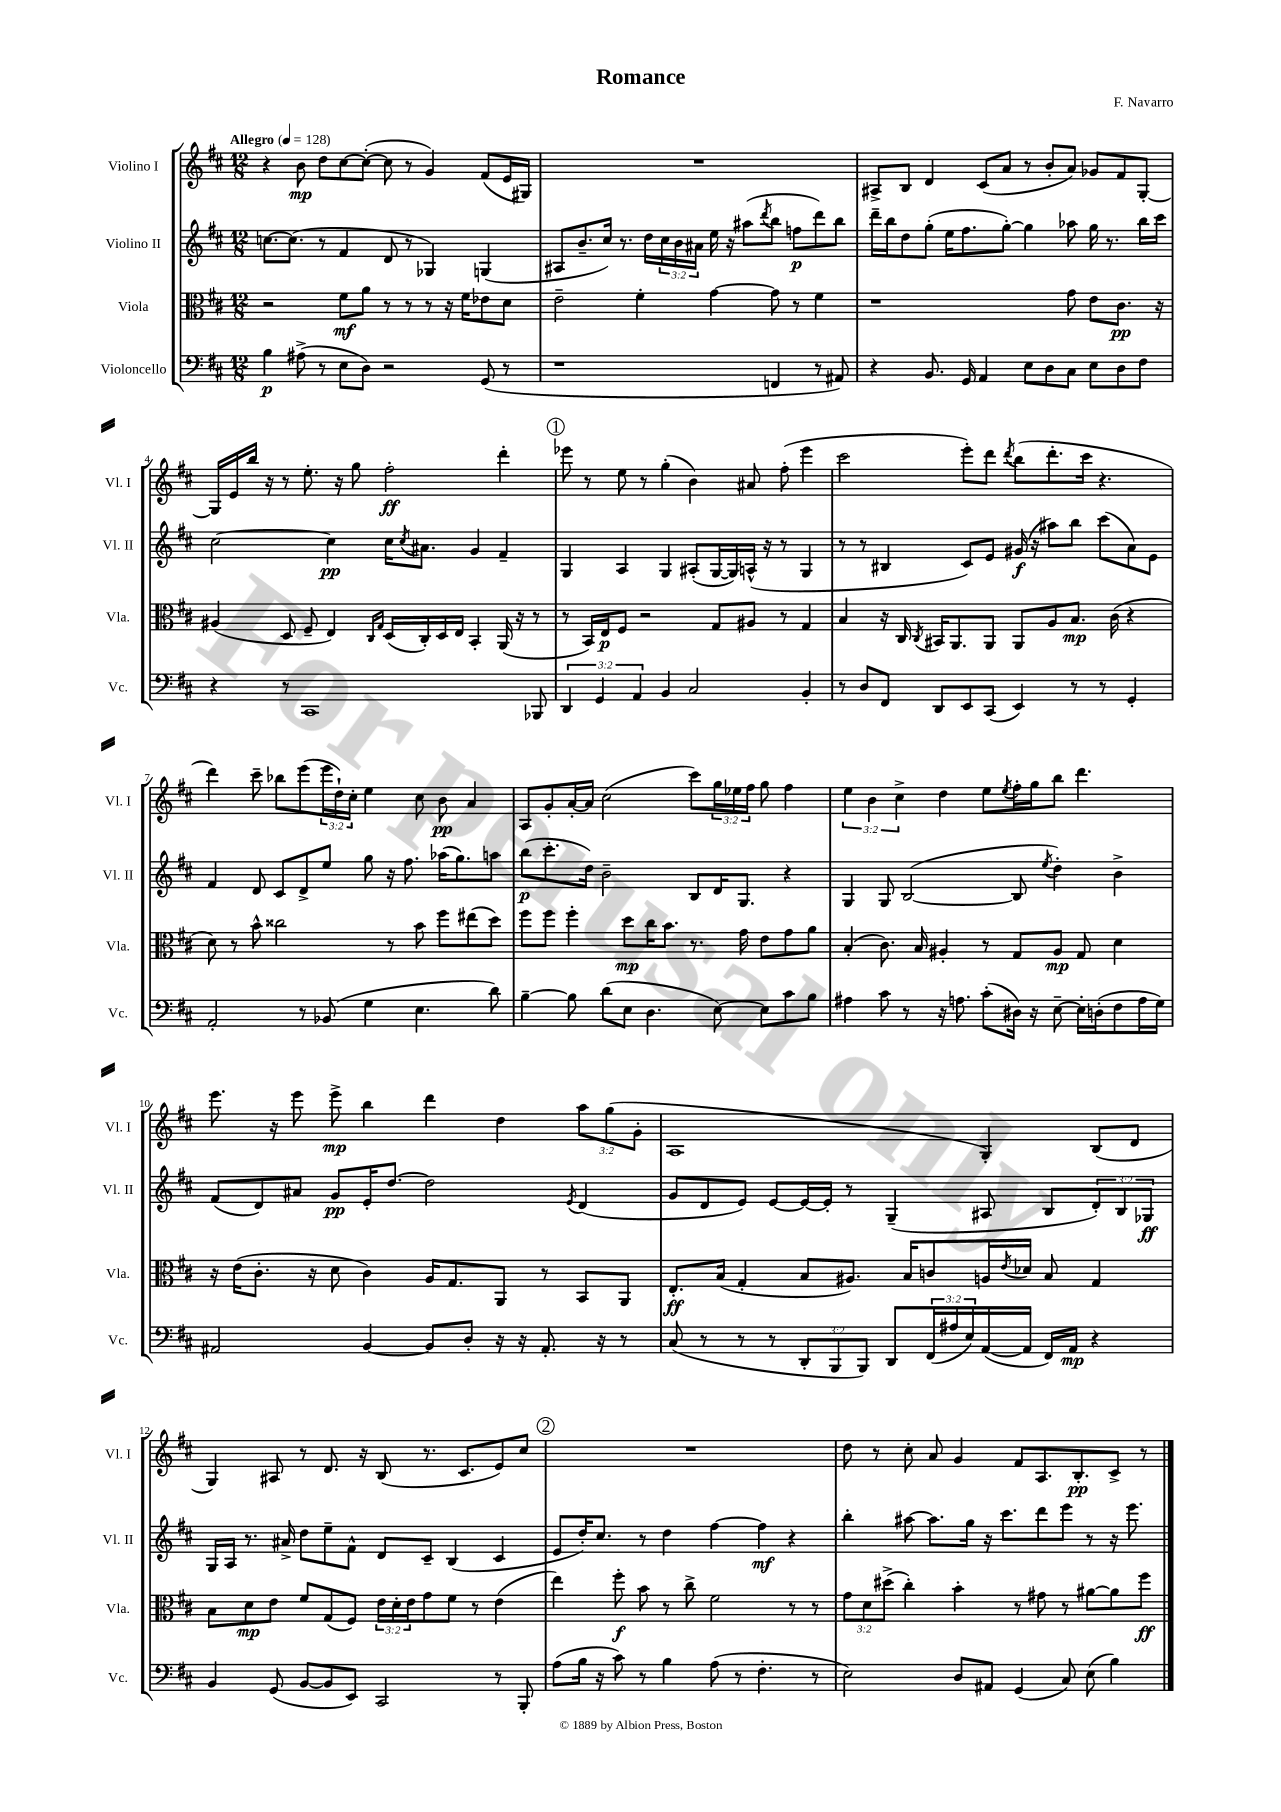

**kern	**kern	**kern	**kern
*staff4	*staff3	*staff2	*staff1
*clefF4	*clefC3	*clefG2	*clefG2
*k[f#c#]	*k[f#c#]	*k[f#c#]	*k[f#c#]
*M12/8	*M12/8	*M12/8	*M12/8
*MM128	*MM128	*MM128	*MM128
4B\	2r	[8.cc\L	4r
.	.	(8.cc\]J	.
(8A#^\	.	.	8b\
8r	.	8r	8dd\L
8E\L	8f#\L	4f#/	[8cc#\
8D\J)	8a\J	.	(8cc#'\_J
2r	8r	8d/	8cc#\]
.	8r	8r	8r
.	8r	4G-/)	4g/)
.	16r	.	.
.	16f#\LK	.	.
(8GG/	8e-\	(4G/	(8f#/L
8r	8d\J	.	16e/L
.	.	.	16G#/JJ)
=	=	=	=
1r	2e~\	8A#/L	1.r
.	.	8.b~/	.
.	.	16cc#/Jk)	.
.	.	8.r	.
.	4f#'\	.	.
.	.	16dd\LL	.
.	.	24cc#\	.
.	.	24b\	.
.	.	24a#\JJ	.
.	[4g\	16ee\	.
.	.	16r	.
.	.	(8aa#\L	.
.	.	8qddd/	.
4FF/	8g\]	8bb\J	.
.	8r	8ff\L	.
8r	4f#\	8ddd\)	.
8AA#/)	.	8bb\J	.
=	=	=	=
4r	1r	16ddd~\LL	8A#^/L
.	.	16bb\J	.
.	.	8dd\	8B/J
8.BB/	.	(8gg'\J	4d/
.	.	16ee\LK	.
16GG/	.	8.ff#\	.
4AA/	.	.	(8c#/L
.	.	[8gg'\J)	8a/J
8E\L	.	4gg\]	8r
8D\	.	.	8b'/L
8C#\J	8g\	8aa-\	8a/J)
8E\L	8e\L	16gg\	8g-/L
.	.	8.r	.
8D\	8.c#\J	.	8f#/
8F#\J	.	16bb\LL	[8G'/J
.	16r	16ccc#\JJ	.
=	=	=	=
4r	(4A#/	[2cc#\	16G/]LL
.	.	.	16e/
.	.	.	16bb/JJ
.	.	.	16r
8r	8D/	.	8r
1CC#	8F#~/	.	8.ee'\
.	4E/)	4cc#\]	.
.	.	.	16r
.	.	.	8gg\
.	16qqC#/LL	.	.
.	16qqG/JJ	.	.
.	(16D/LL	16cc#\LK	2ff#'\
.	.	8qcc#/	.
.	16C#'/)	8.a#\J	.
.	16D/	.	.
.	16E/JJ	.	.
.	4BB'/	4g/	.
.	(16AA/	4f#~/	4ddd'\
.	16r	.	.
8BBB-/	8r	.	.
=	=	=	=
6DD/	8r	4G/	8eee-\
.	16BB/LL)	.	8r
6GG/	.	.	.
.	16E/J	.	.
.	8F#/J	4A/	8ee\
6AA/	.	.	.
.	2r	.	8r
4BB/	.	4G/	(4gg'\
2C#/	.	(8A#'/L	4b\)
.	8G/L	[16G/L	.
.	.	16G/])	.
.	8A#/J	(16A^^/JJ	8a#/
.	.	16r	.
.	8r	8r	(8ff#'\
4BB'/	4G/	4G/	4eee-\
=	=	=	=
8r	4B/	8r	2ccc#\
8D/L	.	8r	.
8FF#/J	16r	4B#/	.
.	16C#/	.	.
.	8qC#/	.	.
8DD/L	16BB#/LK	.	.
.	8.AA/	.	.
8EE/	.	8c#/L)	8eee'\L)
(8CC#/J	8AA/J	8e/J	8ddd\J
.	.	.	8qddd/
4EE/)	8AA/L	(16g#/	(8bb\L
.	.	16r	.
.	8A/	8aa#\L)	8.ddd'\
8r	8.B/J	8bb\J	.
.	.	.	16ccc#\Jk
8r	.	(8ccc#\L	4.r
.	(16c#\	.	.
4GG'/	4r	8a\)	.
.	.	8e\J	.
=	=	=	=
2AA'/	8d\)	4f#/	4ddd\)
.	8r	.	.
.	8b^^\	8d/	8ccc#~\
.	2cc##\	8c#/L	8bb-\L
8r	.	8d^/	(8eee\
(8BB-/	.	8ee/J	24eee\L
.	.	.	24dd`\)
.	.	.	24cc#'\JJ
4G\	.	8gg\	4ee\
.	8r	16r	.
.	.	8.ff#\	.
4.E\	8b\	.	8cc#\
.	8ff#\L	(16aa-\LK	8b\
.	.	8.gg\)	.
.	(8ee#\	.	4a/
8d\)	8dd\J)	8aa\J	.
=	=	=	=
[4B~\	8ff#\L	(8bb\L	8A/L
.	8ff#\J	8.ccc#'\	8g'/
8B\]	4ff#'\	.	[16a'/L
.	.	16dd\Jk)	16a/]JJ
(8d\L	.	2b~\	(2cc#\
8E\J	8dd\L	.	.
4.D\	16cc#\K	.	.
.	8.b\J	.	.
.	8.r	8B/L	8ccc#\L)
[8E\)	.	16d/K	24gg\L
.	.	.	24ee-\
.	16g\	8.G/J	.
.	.	.	24ff#\JJ
8E\]L	8e\L	.	8gg\
8c#\	8g\	4r	4ff#\
8B\J	8a\J	.	.
=	=	=	=
4A#\	(4B'/	4G/	6ee\
.	.	.	6b\
8c#\	8.c#\)	8G/	.
.	.	.	6cc#^\
8r	.	([2B/	.
.	16B/	.	.
16r	4A#'/	.	4dd\
8.A\	.	.	.
(8c#'\L	8r	.	8ee\L
.	.	.	8qee/
16D#\Jk)	8G/L	8B/]	16ff#'\L
16r	.	.	16gg\J
.	.	8qee/	.
[8E~\	8A#/J	4dd'\)	8bb\J
16E'\]LL	8G/	.	4.ddd\
(16D'\J	.	.	.
8F#\	4d\	4b^\	.
16A\L	.	.	.
16G\JJ)	.	.	.
=	=	=	=
2AA#/	16r	(8f#/L	8.eee\
.	(16e\LK	.	.
.	8.c#'\J	8d/)	.
.	.	.	16r
.	.	8a#/J	8eee\
.	16r	.	.
.	8d\	8g/L	8eee^\
[4BB/	4c#\)	16e'/K	4bb\
.	.	[8.dd/J	.
8BB/]L	16A/LK	2dd\]	4ddd\
.	8.G/	.	.
8D'/J	.	.	.
16r	8AA/J	.	4dd\
16r	.	.	.
8.AA#'/	8r	.	.
.	.	8qe/	.
.	8BB/L	(4d/	12aa\L
16r	.	.	.
.	.	.	(12gg\
8r	8AA/J	.	.
.	.	.	12g'\J
=	=	=	=
(8C#/	8.E'/L	8g/L	1A
8r	.	8d/	.
.	(16B/Jk	.	.
8r	4G'/	8e/J)	.
8r	.	[8e/L	.
12DD'/L	8B/L	16e/_L	.
.	.	16e'/]JJ	.
12BBB/	.	.	.
.	8.A#/J)	8r	.
12BBB/J)	.	.	.
8DD/L	.	(4G~/	.
.	16B/LK	.	.
(24FF#/L	8c/	.	.
24A#/	.	.	.
24E/)	.	.	.
([16AA/	16A/L	8A#/	4G'/)
.	8qe/	.	.
16AA/]JJ	16d-/JJ	.	.
16FF#/LL)	8B/	8B/L	.
16AA/JJ	.	.	.
4r	4G/	12d'/)	(8B/L
.	.	12B/	.
.	.	.	8d/J
.	.	12G-/J	.
=	=	=	=
4BB/	8B\L	16G/LL	4G/)
.	.	16A/JJ	.
.	8d\	8.r	.
(8GG/	8e\J	.	8A#/
.	.	16a#^/	.
[8BB/L	8f#/L	8dd\L	8r
8BB/]	(8G/	8ee~\	8.d/
8EE/J)	8F#/J)	8f#^^\J	.
.	.	.	16r
2CC#/	24e\LL	8d/L	(8B/
.	24d'\	.	.
.	24e\J	.	.
.	8g\	8c#~/J	8.r
.	8f#\J	(4B/	.
.	.	.	8.c#/L
.	8r	.	.
8r	(4e\	4c#/	8e/)
8BBB'/	.	.	8cc#/J
=	=	=	=
(8A\L	4ee\)	8e/L	1.r
16B\Jk	.	16dd'/K)	.
16r	.	8.cc#/J	.
8c#\)	8ff#'\	.	.
8r	8b\	8r	.
4B\	8r	4dd\	.
.	8cc#^\	.	.
(8A\	2f#\	[4ff#\	.
8r	.	.	.
4.F#'\	.	4ff#\]	.
.	8r	4r	.
8r	8r	.	.
=	=	=	=
2E\)	12g\L	4bb'\	8dd\
.	12d\	.	.
.	.	.	8r
.	(12dd#^\J	.	.
.	4cc#'\)	[8aa#\	8cc#'\
.	.	8.aa#\]L	8a/
8D/L	4b'\	.	4g/
.	.	16gg\Jk	.
8AA#/J	.	16r	.
.	.	8.ccc#\L	.
(4GG/	8r	.	8f#/L
.	8g#\	8ddd\	8.A/
8C#/)	8r	8eee\J	.
.	.	.	8.B'/
(8E\	[8a#\L	8r	.
4B\)	8a#\]	16r	8c#^/J
.	.	8.eee\	.
.	8ff#\J	.	8r
==	==	==	==
*-	*-	*-	*-
